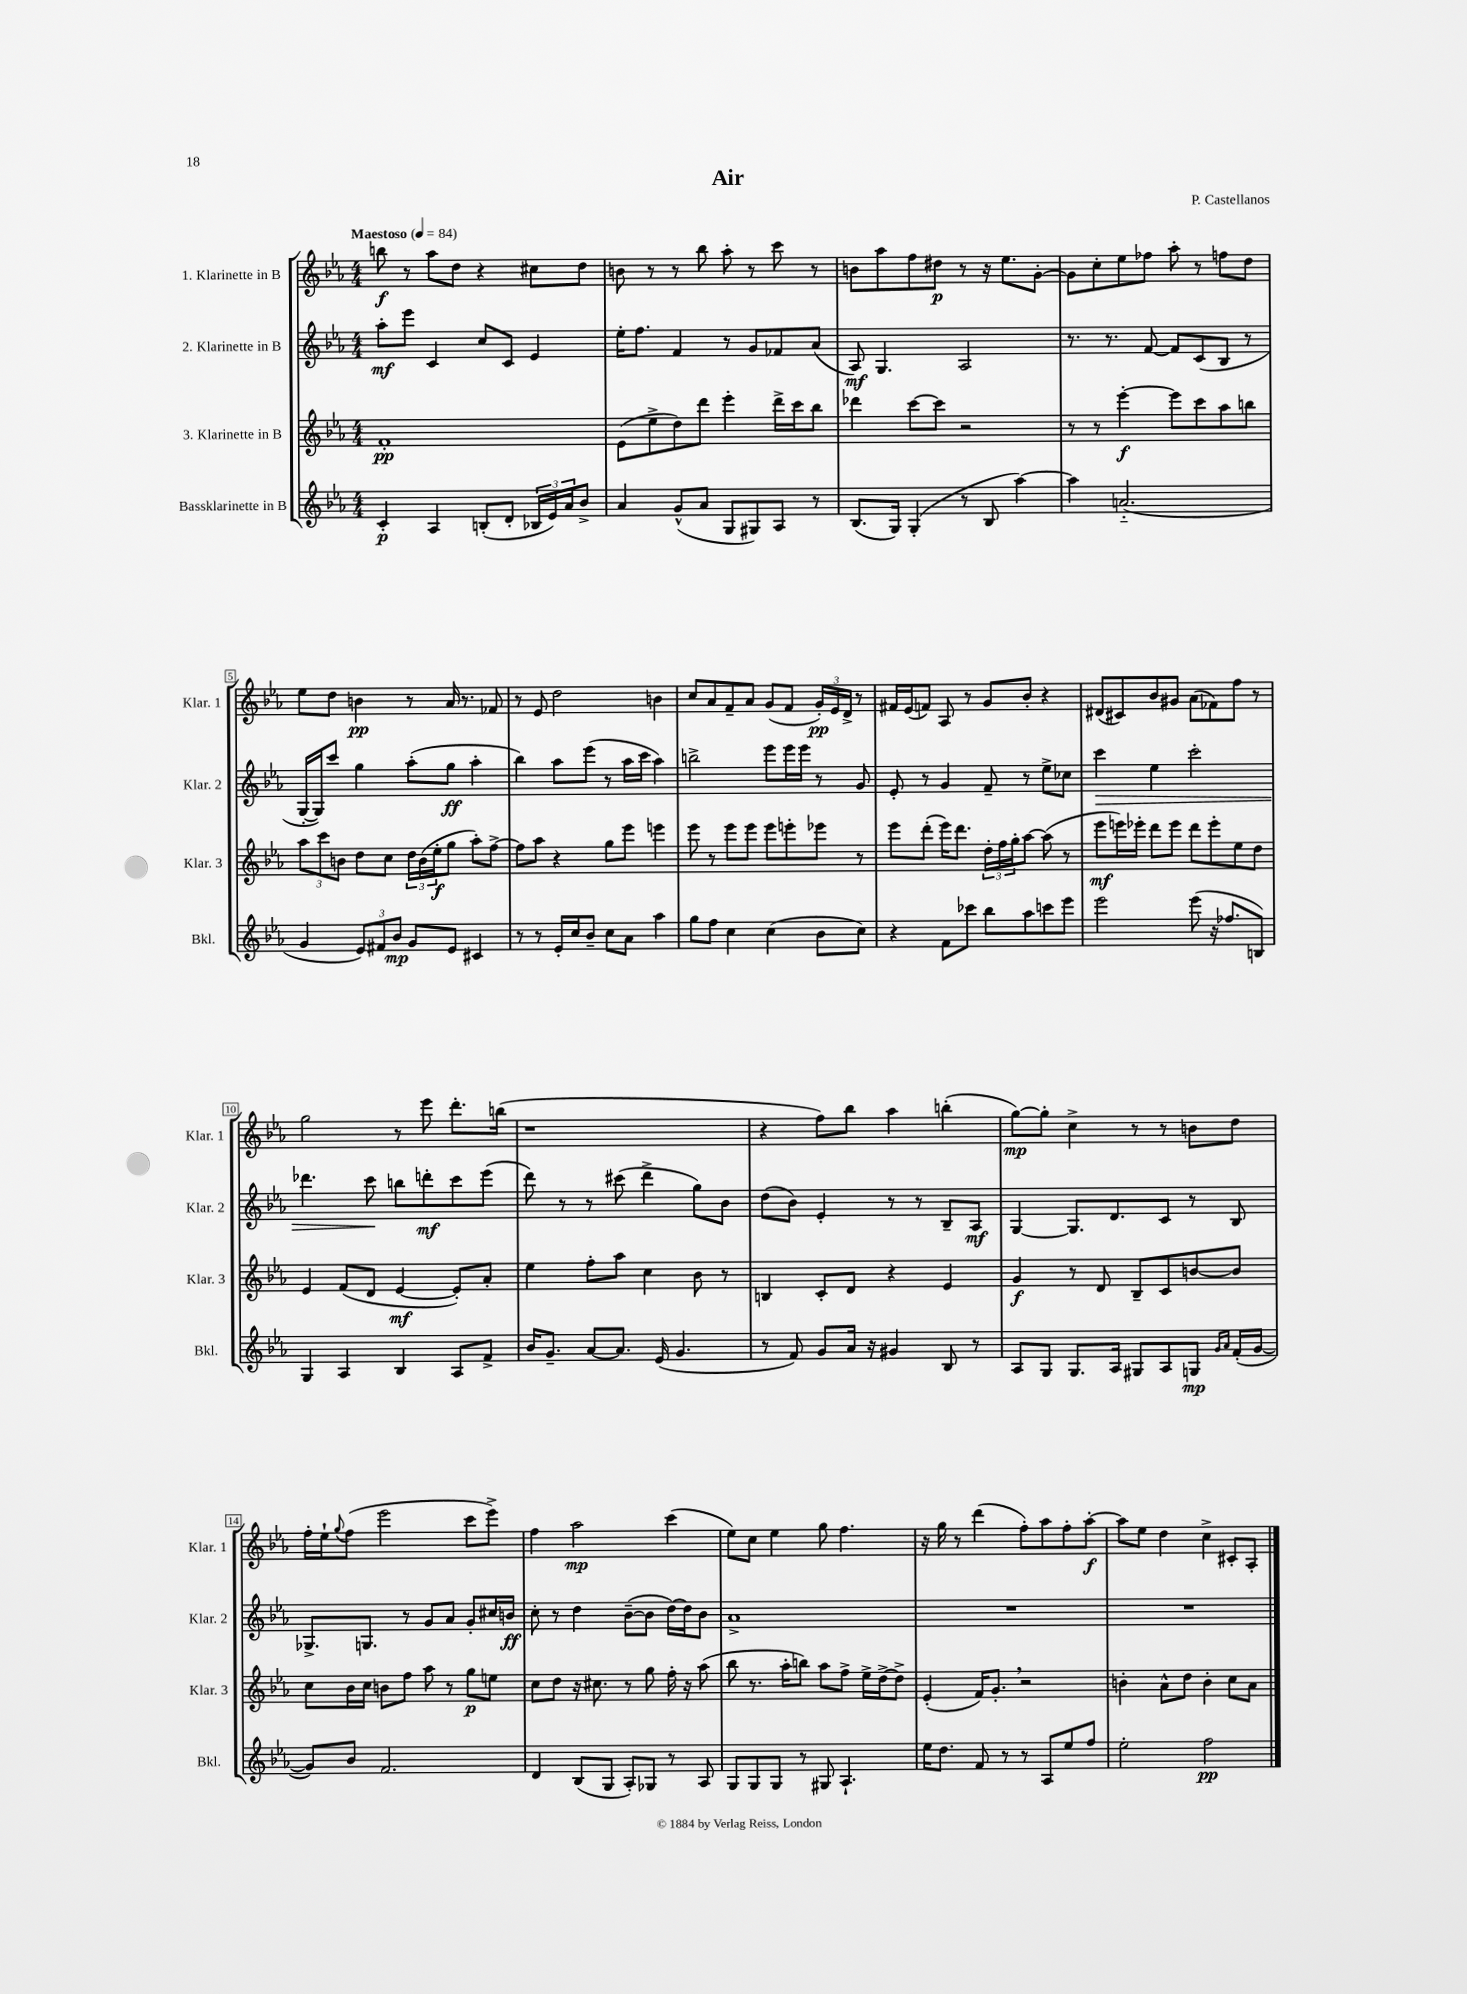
\header { title = "Air" composer = "P. Castellanos" }
<<
\new StaffGroup <<
\new Staff = "s0" \with { instrumentName = "1. Klarinette in B" shortInstrumentName = "Klar. 1" } {
    \clef treble \key ees \major \numericTimeSignature \time 4/4 \tempo "Maestoso" 4 = 84
    b''8\f r8 aes''8 d''8 r4 cis''8 d''8 |
    b'8 r8 r8 bes''8 aes''8-. r8 c'''8 r8 |
    b'8 aes''8 f''8 dis''8\p r8 r16 ees''8. g'8~-. |
    g'8 c''8-. ees''8 fes''8 aes''8-. r8 f''8 d''8 |
    ees''8 d''8 b'4\pp r8 aes'16 r8. fes'8 |
    r8 ees'8 d''2 b'4 |
    c''8 aes'8 f'8-- aes'8 g'8( f'8 \tuplet 3/2 { g'16-.\pp) ees'16 d'16-> } r8 |
    fis'16 ees'16( f'8) aes8 r8 g'8 bes'8-. r4 |
    dis'8( cis'8) bes'8 gis'8 aes'8( fes'8) f''8 r8 |
    g''2 r8 ees'''8 d'''8.-. b''16( |
    r1 |
    r4 f''8) bes''8 aes''4 b''4-.( |
    g''8~\mp) g''8-. c''4-> r8 r8 b'8 d''8 |
    f''16-. ees''16-! \appoggiatura { g''8 } f''8( ees'''2 c'''8 ees'''8->) |
    f''4 aes''2\mp c'''4( |
    ees''8) c''8 ees''4 g''8 f''4. |
    r16 g''16 r8 d'''4( f''8-.) aes''8 f''8-. aes''8~-.\f |
    aes''8 ees''8 d''4 c''4-> cis'8-. aes8-. \bar "|." |
}
\new Staff = "s1" \with { instrumentName = "2. Klarinette in B" shortInstrumentName = "Klar. 2" } {
    \clef treble \key ees \major \numericTimeSignature \time 4/4
    aes''8-.\mf ees'''8 c'4 c''8 c'8 ees'4 |
    ees''16-. f''8. f'4 r8 g'8 fes'8 aes'8( |
    aes8\mf) g4. aes2 |
    r8. r8. f'8~ f'8 c'8( bes8 r8 |
    g16~-. g16) c'''8 g''4 aes''8-.( g''8\ff aes''4-. |
    bes''4) aes''8 ees'''8( r8 aes''16 c'''16 aes''4) |
    b''2-> ees'''8 ees'''16 ees'''16 r8 g'8 |
    ees'8-. r8 g'4 f'8-- r8 ees''8-> ces''8 |
    c'''4\> ees''4 c'''2-. |
    des'''4. c'''8\! b''8 d'''8-.\mf c'''8 ees'''8( |
    d'''8) r8 r8 cis'''8( d'''4-> g''8) bes'8 |
    d''8( bes'8) ees'4-. r8 r8 bes8-- aes8\mf |
    g4~ g8. d'8. c'8 r8 bes8 |
    ges8.-> g8. r8 g'8 aes'8 g'8-. cis''16 b'16\ff |
    c''8-. r8 d''4 bes'8~--( bes'8 d''16~) d''16 bes'8 |
    aes'1-> |
    R1 |
    R1 \bar "|." |
}
\new Staff = "s2" \with { instrumentName = "3. Klarinette in B" shortInstrumentName = "Klar. 3" } {
    \clef treble \key ees \major \numericTimeSignature \time 4/4
    f'1-.\pp |
    ees'8( ees''8-> d''8) d'''8 ees'''4-. d'''16-> c'''16 bes''8 |
    des'''4 c'''8~ c'''8 r2 |
    r8 r8 ees'''4~-.\f ees'''8 c'''8 aes''8 b''8 |
    \tuplet 3/2 { aes''8 c'''8 b'8 } d''8 c''8 \tuplet 3/2 { d''16 b'16( ees''16-.\f } g''8 aes''8-.) f''8~-> |
    f''8 aes''8 r4 g''8 ees'''8 e'''4 |
    ees'''8 r8 ees'''8 ees'''8 ees'''8 e'''8-. ees'''8 r8 |
    ees'''8 d'''8-.( ees'''16) d'''8. \tuplet 3/2 { d''16-. f''16 g''16-. } aes''8~ aes''8( r8 |
    ees'''8\mf e'''16) ees'''16-. d'''8 ees'''8 d'''8 ees'''8-. ees''8 d''8 |
    ees'4 f'8( d'8 ees'4~\mf ees'8-.) aes'8-. |
    ees''4 f''8-. aes''8 c''4 bes'8 r8 |
    b4 c'8-. d'8 r4 ees'4 |
    g'4\f r8 d'8 bes8-- c'8 b'8~ b'8 |
    c''8 bes'16 c''16 b'8 f''8 aes''8 r8 g''8\p e''8 |
    c''8 d''8 r16 cis''8. r8 g''8 f''16-. r16 aes''8( |
    bes''8 r8. aes''16-. b''8) aes''8 f''8-> ees''16-> d''16~-> d''8-> |
    ees'4-.( f'16) g'8.-. \breathe r2 |
    b'4-. aes'8-^ d''8 b'4-. c''8 aes'8 \bar "|." |
}
\new Staff = "s3" \with { instrumentName = "Bassklarinette in B" shortInstrumentName = "Bkl." } {
    \clef treble \key ees \major \numericTimeSignature \time 4/4
    c'4-.\p aes4 b8-.( d'8-. \tuplet 3/2 { bes16 ees'16) aes'16 } bes'8-> |
    aes'4 g'8-^( aes'8 g8 gis8) aes8 r8 |
    bes8.( g16) g4-.( r8 bes8 aes''4~) |
    aes''4 a'2.-_( |
    g'4 \tuplet 3/2 { ees'8) fis'8 bes'8\mp } g'8 ees'8 cis'4 |
    r8 r8 ees'16-. c''16 bes'8-- c''8 aes'8 aes''4 |
    g''8 f''8 c''4 c''4( bes'8 c''8) |
    r4 f'8 ces'''8 bes''8 aes''8 c'''8 ees'''8 |
    ees'''2 ees'''8( r16 fes''8. b8) |
    g4 aes4 bes4 aes8 f'8-> |
    bes'16 g'8.-- aes'8~ aes'8. ees'16( g'4. |
    r8 f'8) g'8 aes'16 r16 gis'4 bes8 r8 |
    aes8 g8 g8. aes16 gis8 aes8 g8\mp \grace { g'16 aes'16 } f'16-.( g'16~ |
    g'8) bes'8 f'2. |
    d'4 bes8( g8 aes8-.) ges8 r8 aes8 |
    g8 g8 g8 r8 gis8 aes4.-! |
    ees''16 d''8. f'8 r8 r8 aes8 ees''8 f''8 |
    ees''2-. f''2\pp \bar "|." |
}
>>
>>
\layout { \context { \Score \override BarNumber.stencil = #(make-stencil-boxer 0.1 0.3 ly:text-interface::print) } }
